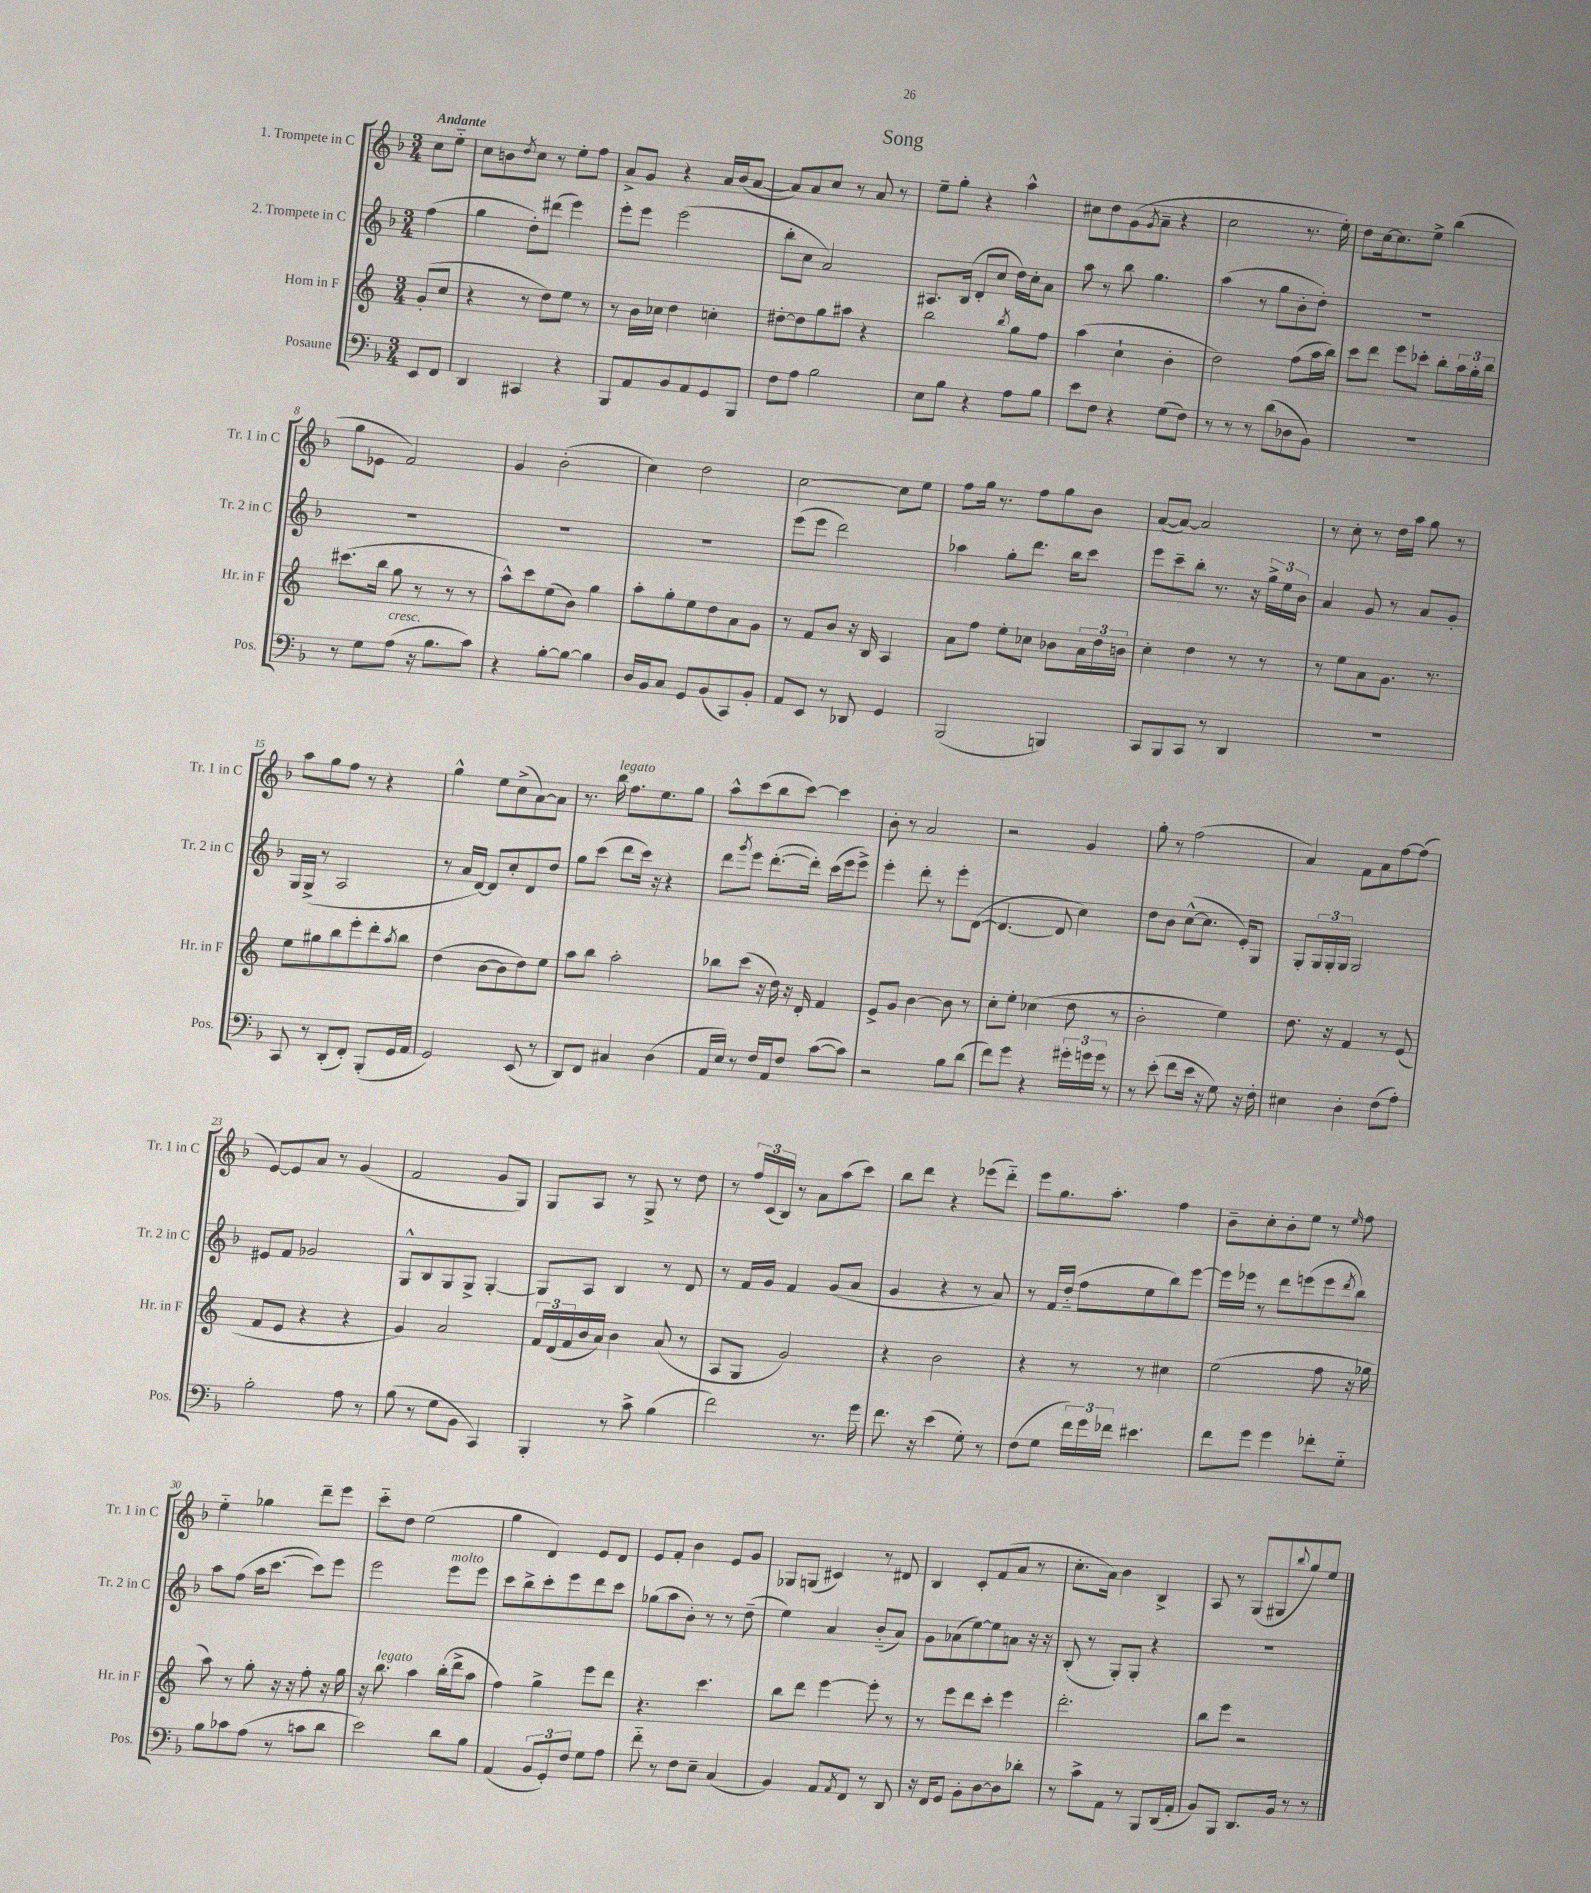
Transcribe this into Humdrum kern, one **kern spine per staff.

**kern	**kern	**kern	**kern
*staff4	*staff3	*staff2	*staff1
*clefF4	*clefG2	*clefG2	*clefG2
*k[b-]	*k[]	*k[b-]	*k[b-]
*M3/4	*M3/4	*M3/4	*M3/4
8EE	(8g'	(4ff	8cc
8FF	8cc	.	8ee'~
=	=	=	=
4DD	4r	4gg	8cc
.	.	.	8b
.	.	.	8qdd
4CC#	8r	8dd')	8cc
.	8dd)	(8ddd#	8r
4r	8ee	4eee)	8ee'
.	8r	.	8ff
=	=	=	=
8BBB-	8r	8eee'	8a^
8AA	16b	8eee	8g
.	16cc-	.	.
8BB-	4dd	(2eee	4r
8AA	.	.	.
8GG	4cc'	.	16a
.	.	.	(16b-
8BBB-	.	.	[8a
=	=	=	=
8F	[8dd#'	8bb-'	8a])
8A	8dd#]	8cc	8a
2B-	8gg	2a)	8cc
.	8aa#	.	8r
.	4r	.	8a
.	.	.	8r
=	=	=	=
8E	2bb	8.A#	8ee~
8B-	.	.	8gg'
.	.	(16B-	.
4r	.	8d'	4r
.	.	8cc	.
.	8qbb	.	.
8A	8gg	16dd)	4aa^^
.	.	16cc'	.
8B-	8ff	8a	.
=	=	=	=
8e	(4aa	8aa	8cc#
8F	.	8r	8dd
4r	4cc`	8bb-	(8g
.	.	.	8qg
.	.	4.gg	8a~
(8G	4b'	.	4r
8F)	.	.	.
=	=	=	=
8r	2dd)	(4aa	2cc
8r	.	.	.
8r	.	8r	.
(8d	.	8gg	.
8D-	(8ff	8b-'	8.r
8BB-)	16aa	8dd')	.
.	16bb)	.	16ee')
=	=	=	=
2.r	8ccc	2.r	8dd
.	8ddd	.	[16cc
.	.	.	8.cc]
.	8eee	.	.
.	8ccc-'	.	8ee^
.	8bb'	.	(4bb-
.	24aa	.	.
.	24gg'	.	.
.	24bb	.	.
=	=	=	=
8r	(8.ccc#	2.r	8gg
8G	.	.	8e-
.	16bb	.	.
(8A	8gg	.	2f)
16r	8r	.	.
8.B-	.	.	.
.	8r	.	.
8c)	8r	.	.
=	=	=	=
4r	8aa^^)	2.r	4g
.	8ccc	.	.
[8B-'	(8ee	.	(2b-'
8B-_	8b)	.	.
4B-]	4gg	.	.
=	=	=	=
16D	8aa'	2.r	4cc)
16BB-	.	.	.
8C	8gg'	.	.
8GG	8ee	.	2dd
(8BB-	8dd	.	.
8CC)	8a	.	.
8BB-'	8g	.	.
=	=	=	=
8AA	8r	(8eee	[2cc
8EE	8f	8eee	.
8r	8b	2ddd)	.
8DD-	16r	.	.
.	16B	.	.
4GG	4A	.	8cc]
.	.	.	8ee
=	=	=	=
(2BBB-	8a	4aa-	8ff
.	8ff	.	16gg
.	.	.	8.r
.	8ee'	8gg'	.
.	8cc-	8.ddd	8ff
4BBB)	8b-	.	8gg
.	.	16bb-	.
.	24a	8ccc	8b-
.	24dd	.	.
.	24b	.	.
=	=	=	=
8CC	4cc'	8eee	([8a
8BBB-	.	8ccc~	8a_)
8CC	4dd	8bb-'	2a]
8r	.	8.r	.
4DD	8r	.	.
.	.	16r	.
.	8r	24gg^	.
.	.	24ee	.
.	.	24b-	.
=	=	=	=
2.r	8r	4a	8r
.	8ee	.	8cc'
.	8a	8g	8r
.	8.g	8r	16dd
.	.	.	16aa
.	.	8a	8gg
.	8.r	.	.
.	.	8g'	8r
=	=	=	=
8CC	8ee	16G	8aa
.	.	(16G^	.
8r	8gg#	8r	8gg
(8DD'	8bb	2A	8ff
8FF')	8eee'	.	8r
(8BBB-'	8ddd'	.	4r
.	8qaa	.	.
16GG	8bb	.	.
16AA	.	.	.
=	=	=	=
2GG)	(4dd	8r	4gg^^
.	.	16a	.
.	.	[16d)	.
.	[8b	8d]	8ee
.	8b]	8cc'	(8cc^
(8EE	8dd)	8d	[8a)
8r	8ee	8dd	8a]
=	=	=	=
8DD)	8aa	8gg	8.r
8FF	8bb	(8ccc	.
.	.	.	16bb-
4C#	2aa'	8ddd	8.ff
.	.	16ccc)	.
.	.	16r	8.ee
(4D	.	4r	.
.	.	.	8gg
=	=	=	=
16AA	8bb-	8ddd	8aa^^
16E)	.	.	.
.	.	8qggg	.
8r	(8ccc	8eee	(8ccc
16F	16r	([8.ddd'	8bb-
16AA	16dd)	.	.
8F	16r	.	[8ccc)
.	16d'	16ddd'])	.
([8c	4f	(16ccc	4ccc]
.	.	16eee	.
8c])	.	8eee^)	.
=	=	=	=
2r	8e^	4eee'	8b-'
.	8g	.	8r
.	[4b	8ddd'	2a
.	.	8r	.
8B-	8b]	8eee'	.
(8d	8r	([8d	.
=	=	=	=
8f)	8cc'	4.d_	2r
8g	8ee'	.	.
4r	(4cc-	.	.
.	.	8d]	.
24g#'	8dd	4cc)	4g
24g	.	.	.
24g	.	.	.
8r	8r	.	.
=	=	=	=
8r	2b'	8dd	8gg'
(8e'	.	8b-	8r
8f	.	([8cc^^	(2ff
16e	.	8.cc]	.
16r	.	.	.
8G)	4ee)	.	.
.	.	16e')	.
16r	.	8G	.
16F'	.	.	.
=	=	=	=
4E#	8.dd	8G'	4a)
.	.	24G	.
.	.	24G'	.
.	16r	.	.
.	.	24G	.
4D'	4f	2G	8f
.	.	.	8a
(8F	8r	.	[8ff
8A')	(8e	.	(8ff]
=	=	=	=
2B-'	8f	8e#	[8e)
.	8e	8f	8e]
.	4r	2g-	8a
.	.	.	8r
8A	4r	.	(4g
8r	.	.	.
=	=	=	=
(8B-	4g)	8G^^	2f
8r	.	8B-	.
8G	2a	8G	.
8BB-	.	8G^	.
4CC)	.	[4G'	8g
.	.	.	8G)
=	=	=	=
4BBB-'	24f	8G]	8G
.	(24d	.	.
.	24f	.	.
.	16b	8A	8A
.	16a)	.	.
8r	4b	4B-	8r
8c^	.	.	8G^
(4B-	(8a	8r	8r
.	8r	8d	8dd
=	=	=	=
2f)	8A	8r	8r
.	8G	16f	24ff
.	.	.	(24c
.	.	16g	.
.	.	.	24B-)
.	2g)	4f	8r
.	.	.	8a
8.r	.	(8g	(8aa
.	.	8a	8ccc)
16g	.	.	.
=	=	=	=
8.f	4r	4g	8bb-
.	.	.	8ddd
16r	.	.	.
(4e	2b	4r	4r
8G')	.	8r	(8eee-
8r	.	8a)	8ddd'~)
=	=	=	=
(8F	4r	8r	8eee
8G	.	16f	8.gg
.	.	(16dd'~	.
24f)	8r	8ff	.
24g	.	.	.
.	.	.	8.aa'
24f-	.	.	.
4.e#	8r	8ee	.
.	4cc#	8bb-)	4ff
.	.	[8eee	.
=	=	=	=
8f	(2ee	16eee]	8b-~
.	.	16eee-	.
8g	.	8r	8cc'
4g	.	8ddd	8b-'
.	.	(8eee	8ee
8f-'	8ff	8eee	8r
.	.	8qddd	16qqee
8G'~	16r	8bb-)	8ff
.	16gg-	.	.
=	=	=	=
8B-	8aa)	8aa	4ee'~
8c-	8r	(8ff	.
(8A	8gg'	16aa	4gg-
.	.	[8.ccc	.
8r	16r	.	.
.	16r	.	.
8c	8ff'	8ccc])	8ddd~
8d	16r	8eee	8eee
.	16gg	.	.
=	=	=	=
2e)	16r	2eee	8ccc'~
.	8.bb	.	.
.	.	.	8dd
.	4aa	.	(2ee
8d	(16bb'	8eee	.
.	16ddd^	.	.
8B-	8aa	8eee	.
=	=	=	=
(4AA	4ff)	8ccc	4gg
.	.	8bb-^	.
12BB-	4gg^	8ccc'	4d)
12GG')	.	.	.
.	.	8eee	.
12F	.	.	.
8G	8eee	8ddd	8e
8A	8ddd	8ccc	8d
=	=	=	=
8f'~	4.r	(8gg-	8e
8r	.	8aa	8f'
8F	.	8b-')	4b-
8E~	4.ccc	8r	.
(4C	.	8r	8e
.	.	(8dd~	8g
=	=	=	=
4BB-)	8bb	4ee)	8G-
.	8ddd	.	(8G
8AA	[4eee	4a	4c#)
8qAA	.	.	.
8FF	.	.	.
8r	8eee']	(8b-'~	8r
8DD	8r	8a)	8d#
=	=	=	=
16r	8r	8g	4B-
16FF	.	.	.
8GG	8eee	(8a-	.
8BB-'	8ddd	[8ee)	8c'
[8D	8ccc'	8ee]	(8f
8D]	4eee	8a	8a
8d-'	.	16r	8r
.	.	16r	.
=	=	=	=
8r	2.ddd'	(8B-'	8.cc'
8c^	.	8r	.
.	.	.	16a)
8AA	.	8G')	4b-
8r	.	8G'	.
8BBB-	.	4r	4B-^
(16DD	.	.	.
16AA'	.	.	.
=	=	=	=
8BB-)	8bb	2.r	8A
8BBB-	8eee	.	8r
8.DD	2r	.	(8G
.	.	.	8G#
16BB-	.	.	.
.	.	.	8qqbb-
8r	.	.	8gg)
8r	.	.	8ee
==	==	==	==
*-	*-	*-	*-
